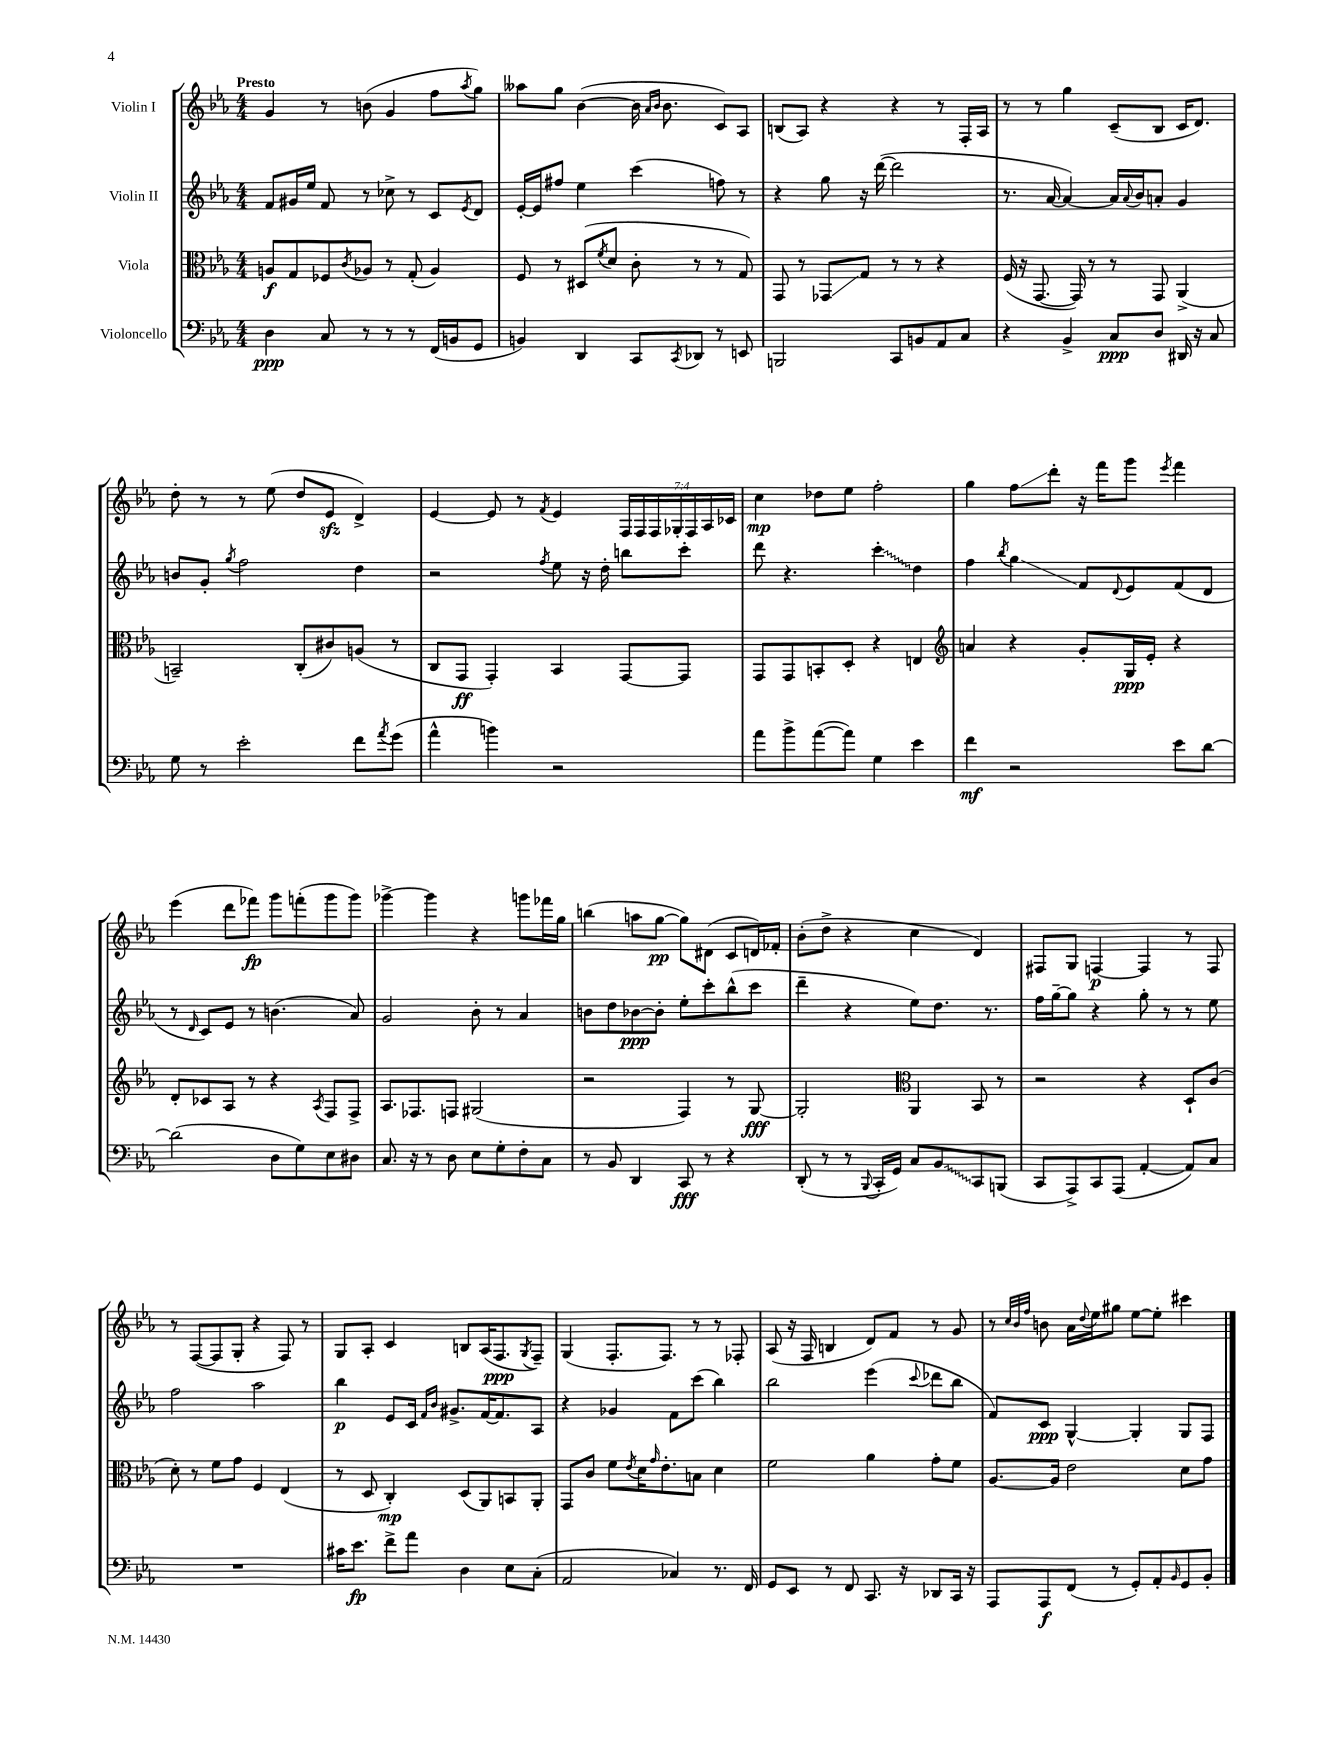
<<
\new StaffGroup <<
\new Staff = "s0" \with { instrumentName = "Violin I" } {
    \clef treble \key ees \major \numericTimeSignature \time 4/4 \override Staff.TupletNumber.text = #tuplet-number::calc-fraction-text \tempo "Presto"
    g'4 r8 b'8( g'4 f''8 \acciaccatura { aes''8 } g''8) |
    aeses''8 g''8 bes'4~( bes'16 \grace { aes'16 bes'16 } bes'8. c'8) aes8 |
    b8( aes8) r4 r4 r8 f16-. aes16 |
    r8 r8 g''4 c'8--( bes8 c'16 d'8.) |
    d''8-. r8 r8 ees''8( d''8 ees'8\sfz d'4->) |
    ees'4~ ees'8 r8 \acciaccatura { f'8 } ees'4 \tuplet 7/4 { f16 f16 f16 ges16-. f16 aes16 ces'16 } |
    c''4\mp des''8 ees''8 f''2-. |
    g''4 f''8\glissando d'''8-. r16 f'''16 g'''8 \acciaccatura { ees'''8 } f'''4 |
    ees'''4( d'''8 fes'''8\fp) g'''8 f'''8-.( g'''8 g'''8) |
    ges'''4~-> ges'''4 r4 g'''8 fes'''16 g''16 |
    b''4( a''8 g''8~\pp g''8) dis'8( c'8 d'16) fes'16-. |
    bes'8-.( d''8-> r4 c''4 d'4) |
    fis8 g8 f4~\p f4 r8 f8 |
    r8 f8~( f8 g8-. r4 f8) r8 |
    g8 aes8-. c'4 b8 aes16( f8.\ppp \acciaccatura { g8 } f8--) |
    g4( f8.-. f8.) r8 r8 fes8-. |
    aes8( r16 f16 b4 d'8) f'8 r8 g'8 |
    r8 \grace { c''32 bes'32 f''32 } b'8 aes'16 \appoggiatura { d''8 } ees''16 gis''8 ees''8~ ees''8-. cis'''4 \bar "|." |
}
\new Staff = "s1" \with { instrumentName = "Violin II" } {
    \clef treble \key ees \major \numericTimeSignature \time 4/4
    f'8 gis'16 ees''16 f'8 r8 ces''8-> r8 c'8 \acciaccatura { ees'8 } d'8 |
    ees'16~-. ees'16 fis''8 ees''4 c'''4( f''8) r8 |
    r4 g''8 r16 d'''16~( d'''2 |
    r8. aes'16~ aes'4~) aes'16 \appoggiatura { aes'8 } bes'16 a'8-. g'4 |
    b'8 g'8-. \acciaccatura { g''8 } f''2 d''4 |
    r2 \acciaccatura { f''8 } ees''8 r16 d''16-. b''8 c'''8-. |
    d'''8 r4. \once \override Glissando.style = #'zigzag c'''4-.\glissando d''4 |
    f''4 \acciaccatura { bes''8 } g''4\glissando f'8 \appoggiatura { d'8 } ees'8 f'8( d'8 |
    r8 \grace { d'16 } c'8) ees'8 r8 b'4.( aes'8) |
    g'2 bes'8-. r8 aes'4 |
    b'8 d''8 bes'8~\ppp bes'8-. ees''8-. c'''8-. bes''8-^( c'''8 |
    d'''4-- r4 ees''8) d''8. r8. |
    f''16 g''16~-- g''8 r4 g''8-. r8 r8 ees''8 |
    f''2 aes''2 |
    bes''4\p ees'8 c'16 \grace { f'16 bes'16 } gis'8.-> f'16~ f'8. aes8 |
    r4 ges'4 f'8 c'''8( bes''4) |
    bes''2 ees'''4( \appoggiatura { c'''8 } des'''8 bes''8 |
    f'8) c'8\ppp g4~-^ g4-. g8 f8 \bar "|." |
}
\new Staff = "s2" \with { instrumentName = "Viola" } {
    \clef alto \key ees \major \numericTimeSignature \time 4/4
    a8\f g8 fes8 \acciaccatura { c'8 } aes8 r8 g8-.( aes4) |
    f8 r8 dis8( \acciaccatura { f'8 } d'8 c'8-. r8 r8 g8) |
    g,8 r8 ges,8\glissando g8 r8 r8 r4 |
    f16( r16 g,8.~ g,16) r8 r8 g,8 aes,4->( |
    b,2--) c8-.( cis'8) a8( r8 |
    c8 g,8\ff g,4-.) bes,4 g,8~ g,8 |
    g,8 g,8 b,8-. d8-. r4 e4 |
    \clef treble a'4 r4 g'8-. g16\ppp ees'16-. r4 |
    d'8-. ces'8 aes8 r8 r4 \acciaccatura { aes8 } f8 f8-> |
    aes8. fes8. f8 gis2( |
    r2 f4) r8 g8~\fff |
    g2-. \clef alto aes,4 bes,8 r8 |
    r2 r4 d8-! c'8( |
    d'8-.) r8 f'8 g'8 f4 ees4( |
    r8 d8 c4-.\mp) d8( aes,8) b,8 aes,8-. |
    g,8 c'8 f'8 \acciaccatura { ees'8 } d'16 \grace { g'16 } ees'8.-. b8 d'4 |
    f'2 aes'4 g'8-. f'8 |
    aes8.~ aes16 ees'2 d'8 g'8 \bar "|." |
}
\new Staff = "s3" \with { instrumentName = "Violoncello" } {
    \clef bass \key ees \major \numericTimeSignature \time 4/4
    d4\ppp c8 r8 r8 r8 f,16( b,16 g,8 |
    b,4) d,4 c,8 \acciaccatura { c,8 } des,8 r8 e,8 |
    b,,2 c,8 b,8 aes,8 c8 |
    r4 bes,4-> c8\ppp d8 dis,16 r16 c8 |
    g8 r8 ees'2-. f'8 \acciaccatura { aes'8 } g'8( |
    aes'4-^ b'4) r2 |
    aes'8 bes'8-> aes'8~( aes'8) g4 ees'4 |
    f'4\mf r2 ees'8 d'8~ |
    d'2( d8 g8) ees8 dis8 |
    c8. r16 r8 d8 ees8 g8-. f8-. c8 |
    r8 bes,8 d,4 c,8\fff r8 r4 |
    d,8-.( r8 r8 \appoggiatura { bes,,8 } c,16-. g,16) c8 \once \override Glissando.style = #'zigzag bes,8\glissando c,8 b,,8( |
    c,8 aes,,8->) c,8 aes,,8( aes,4~-. aes,8) c8 |
    R1 |
    cis'16 ees'8.\fp f'8-> aes'8 d4 ees8 c8-.( |
    aes,2 ces4) r8. f,16 |
    g,8 ees,8 r8 f,8 c,8. r16 des,8 c,16 r16 |
    aes,,8 aes,,8\f f,8( r8 g,8-.) aes,8-. \grace { bes,16 } g,8 bes,8-. \bar "|." |
}
>>
>>
\layout { \context { \Score \remove "Bar_number_engraver" } }
